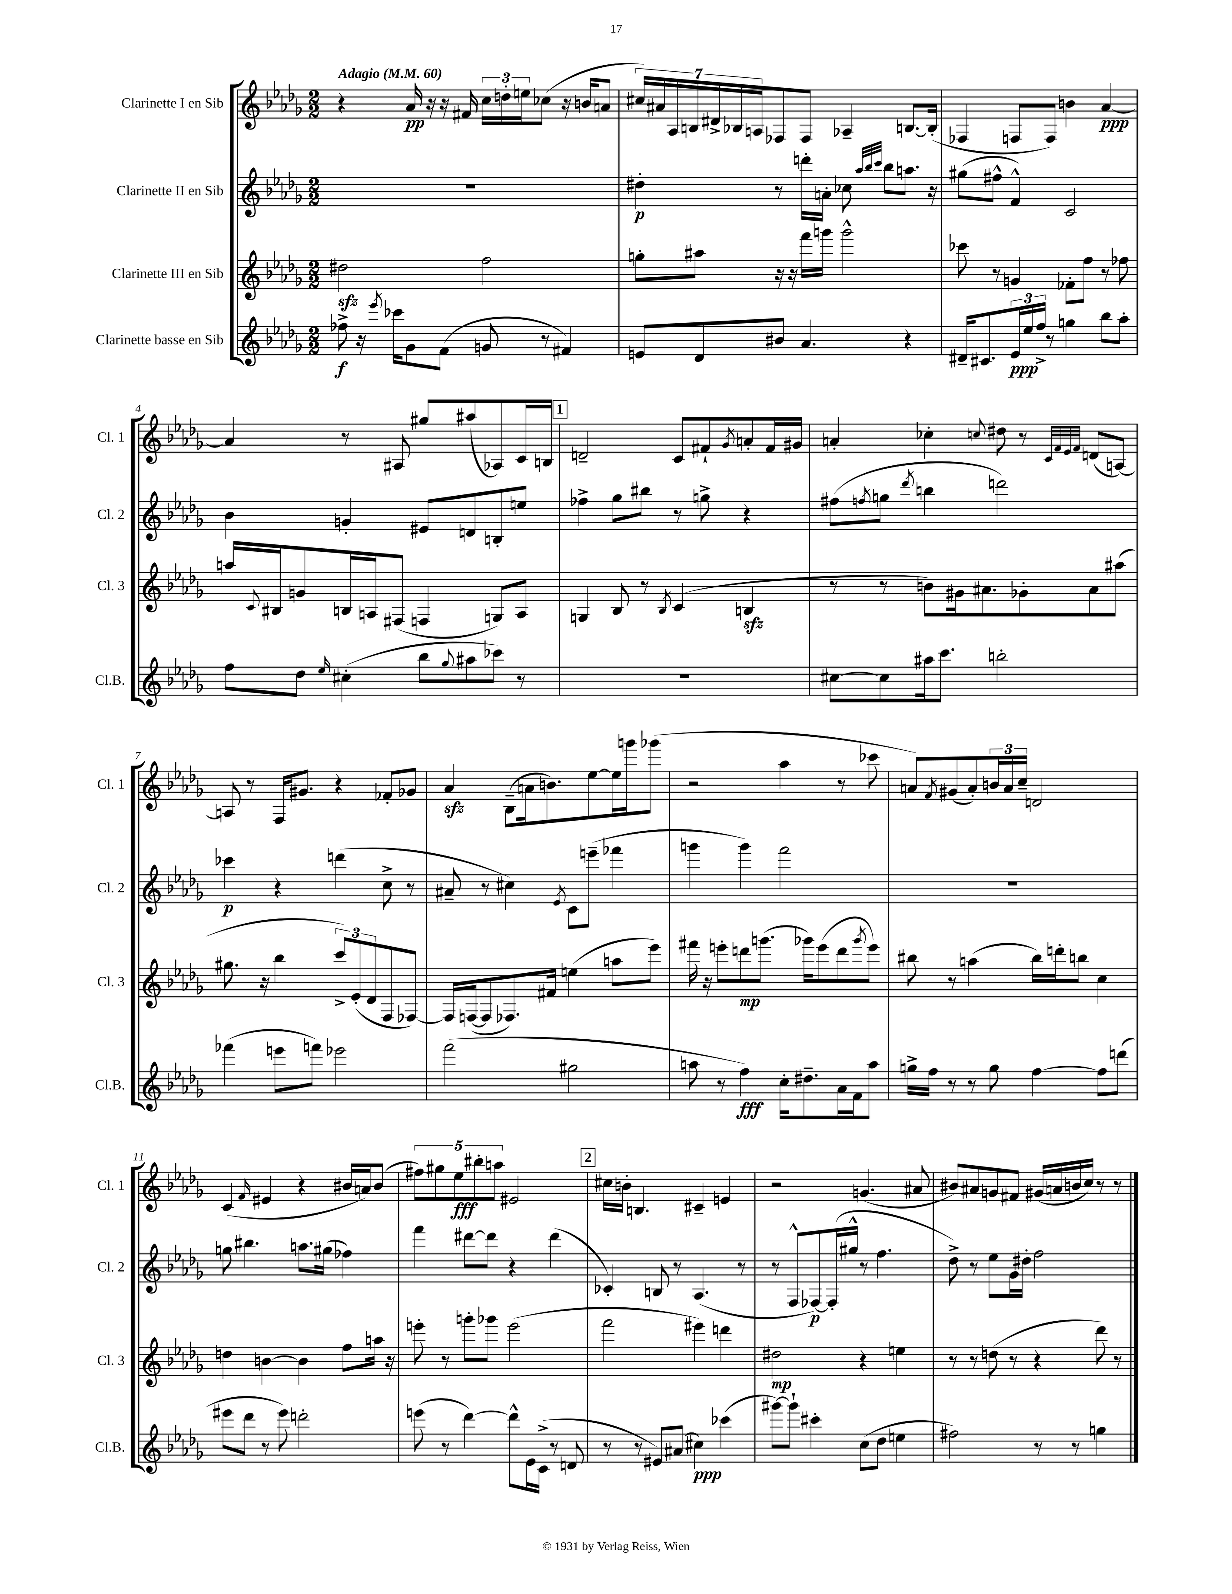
<<
\new StaffGroup <<
\new Staff = "s0" \with { instrumentName = "Clarinette I en Sib" shortInstrumentName = "Cl. 1" } {
    \clef treble \key des \major \numericTimeSignature \time 2/2 \tempo "Adagio" 4 = 60
    r4 aes'16\pp r16 r16 fis'16 \tuplet 3/2 { c''16 d''16-. e''16 } ces''8( r16 b'16 a'8 |
    \tuplet 7/4 { cis''16) ais'16 aes16 b16 dis'16-> bes16 a16 } fes8 fes8 aes4-- b8.~ b16-.( |
    fes4 f8 f8) b'4 aes'4~\ppp |
    aes'4 r8 ais8 gis''8 ais''8( aes8) c'16 b16 |
    \mark \markup { \box "1" } d'2-- c'8 fis'8-! \acciaccatura { ges'8 } a'8-. fis'16 gis'16 |
    a'4-. ces''4-. \appoggiatura { c''8 } dis''8 r8 \grace { c'32 f'32 ees'32 f'32 } d'8( a8~) |
    a8 r8 f16 gis'8. r4 fes'8-. ges'8 |
    aes'4\sfz bes8--( a'16 b'8.) ees''8~ ees''16 g'''16 ges'''8( |
    r2 aes''4 r8 ces'''8 |
    a'8) \acciaccatura { f'8 } gis'8( a'8-.) \tuplet 3/2 { b'16 a'16 c''16-- } d'2 |
    c'4( \grace { f'16 } eis'4 r4 bis'16 a'16) bis'8( |
    \tuplet 5/4 { fis''8) gis''8 ees''8\fff bis''8-. a''8 } eis'2 |
    \mark \markup { \box "2" } cis''16 b'16-. b4. cis'4-- e'4 |
    r2 g'4.( ais'8 |
    bis'8) ais'8 g'8 fis'8 gis'16( a'16 b'16 c''16) r8 r8 \bar "|." |
}
\new Staff = "s1" \with { instrumentName = "Clarinette II en Sib" shortInstrumentName = "Cl. 2" } {
    \clef treble \key des \major \numericTimeSignature \time 2/2
    R1 |
    dis''4-.\p r8 d'''16-. a'16-. ces''8 \grace { aes''32 bes''32 c'''32 } bes''8 a''8. r16 |
    gis''8( fis''8-^ f'4-^) c'2 |
    bes'4 g'4-. eis'8 d'8 b8-. e''8 |
    \mark \markup { \box "1" } fes''4-> ges''8 bis''8 r8 g''8-> r4 |
    fis''8( \acciaccatura { f''8 } g''8 \acciaccatura { des'''8 } b''4 d'''2) |
    ces'''4\p r4 d'''4( c''8-> r8 |
    ais'8-- r8 cis''4) \acciaccatura { ees'8 } c'8 e'''8--( fes'''4 |
    g'''4 g'''4) f'''2 |
    R1 |
    g''8 bis''4. a''8. gis''16( fes''4) |
    f'''4 dis'''8~ dis'''8 r4 dis'''4( |
    \mark \markup { \box "2" } ces'4-.) b8 r8 aes4.( r8 |
    r8 f8-^ fes8~\p) fes16-.( gis''16-^ r8 f''4. |
    des''8->) r8 ees''8 ges'16 dis''16-. f''2 \bar "|." |
}
\new Staff = "s2" \with { instrumentName = "Clarinette III en Sib" shortInstrumentName = "Cl. 3" } {
    \clef treble \key des \major \numericTimeSignature \time 2/2
    dis''2\sfz f''2 |
    g''8-. ais''8 r16 r16 f'''16 g'''16 g'''2-^ |
    ces'''8 r8 g'4 fes'8-. f''8 r8 fes''8 |
    a''16 \appoggiatura { c'8 } bis16 g'8 b16 a16 fis8( f4 g8) a8 |
    \mark \markup { \box "1" } g4 bes8 r8 \acciaccatura { bes8 } c'4( b4\sfz |
    r8 r8 b'8) gis'16 ais'8. ges'8-. ais'8 ais''8( |
    gis''8. r16 bes''4 \tuplet 3/2 { c'''8->) ees'8-.( des'8 } f8 fes8~) |
    fes16 f16~( f8 fes8.) fis'16 e''4( a''8 ees'''8) |
    fis'''16 r16 e'''8-. d'''8\mp g'''8.( ges'''16) e'''8( d'''8 \acciaccatura { ges'''8 } e'''8) |
    bis''8 r8 a''4( bis''16) d'''16-. b''8 c''4 |
    d''4 b'4~ b'4 f''8 a''16 r16 |
    e'''8-. r8 g'''8-. ges'''8 e'''2( |
    \mark \markup { \box "2" } f'''2 eis'''4) d'''4 |
    dis''2\mp r4 e''4 |
    r8 r8 d''8( r8 r4 des'''8) r8 \bar "|." |
}
\new Staff = "s3" \with { instrumentName = "Clarinette basse en Sib" shortInstrumentName = "Cl.B." } {
    \clef treble \key des \major \numericTimeSignature \time 2/2
    fes''8->\f r16 \acciaccatura { ees'''8 } ces'''16 ges'8 f'8( g'8 r8 fis'4) |
    e'8 des'8 bis'8 aes'4. r4 |
    dis'16-- cis'8. \tuplet 3/2 { ees'16\ppp ees''16 f''16-> } r8 g''4 bes''8 aes''8-. |
    f''8 des''8 \grace { ees''16 } cis''4-.( bes''8 \appoggiatura { ges''8 } ais''8 ces'''8) r8 |
    \mark \markup { \box "1" } R1 |
    cis''8~ cis''8 ais''16 c'''8. b''2-. |
    fes'''4( e'''8 f'''8) ees'''2 |
    f'''2( gis''2 |
    a''8 r8 f''4\fff) c''16-. dis''8.-- aes'16 f'16 a''8 |
    g''16-> f''16 r8 r8 g''8 f''4~ f''8 d'''8( |
    eis'''8 des'''8 r8 eis'''8) d'''2-. |
    e'''8( r8 des'''4~) des'''8-^ ees'16 c'16->( r8 d'8 |
    \mark \markup { \box "2" } r8 r8 eis'8) ais'8( cis''4\ppp) ces'''4( |
    gis'''8~) gis'''8-! cis'''4-. c''8( des''8 e''4 |
    fis''2) r8 r8 g''4 \bar "|." |
}
>>
>>
